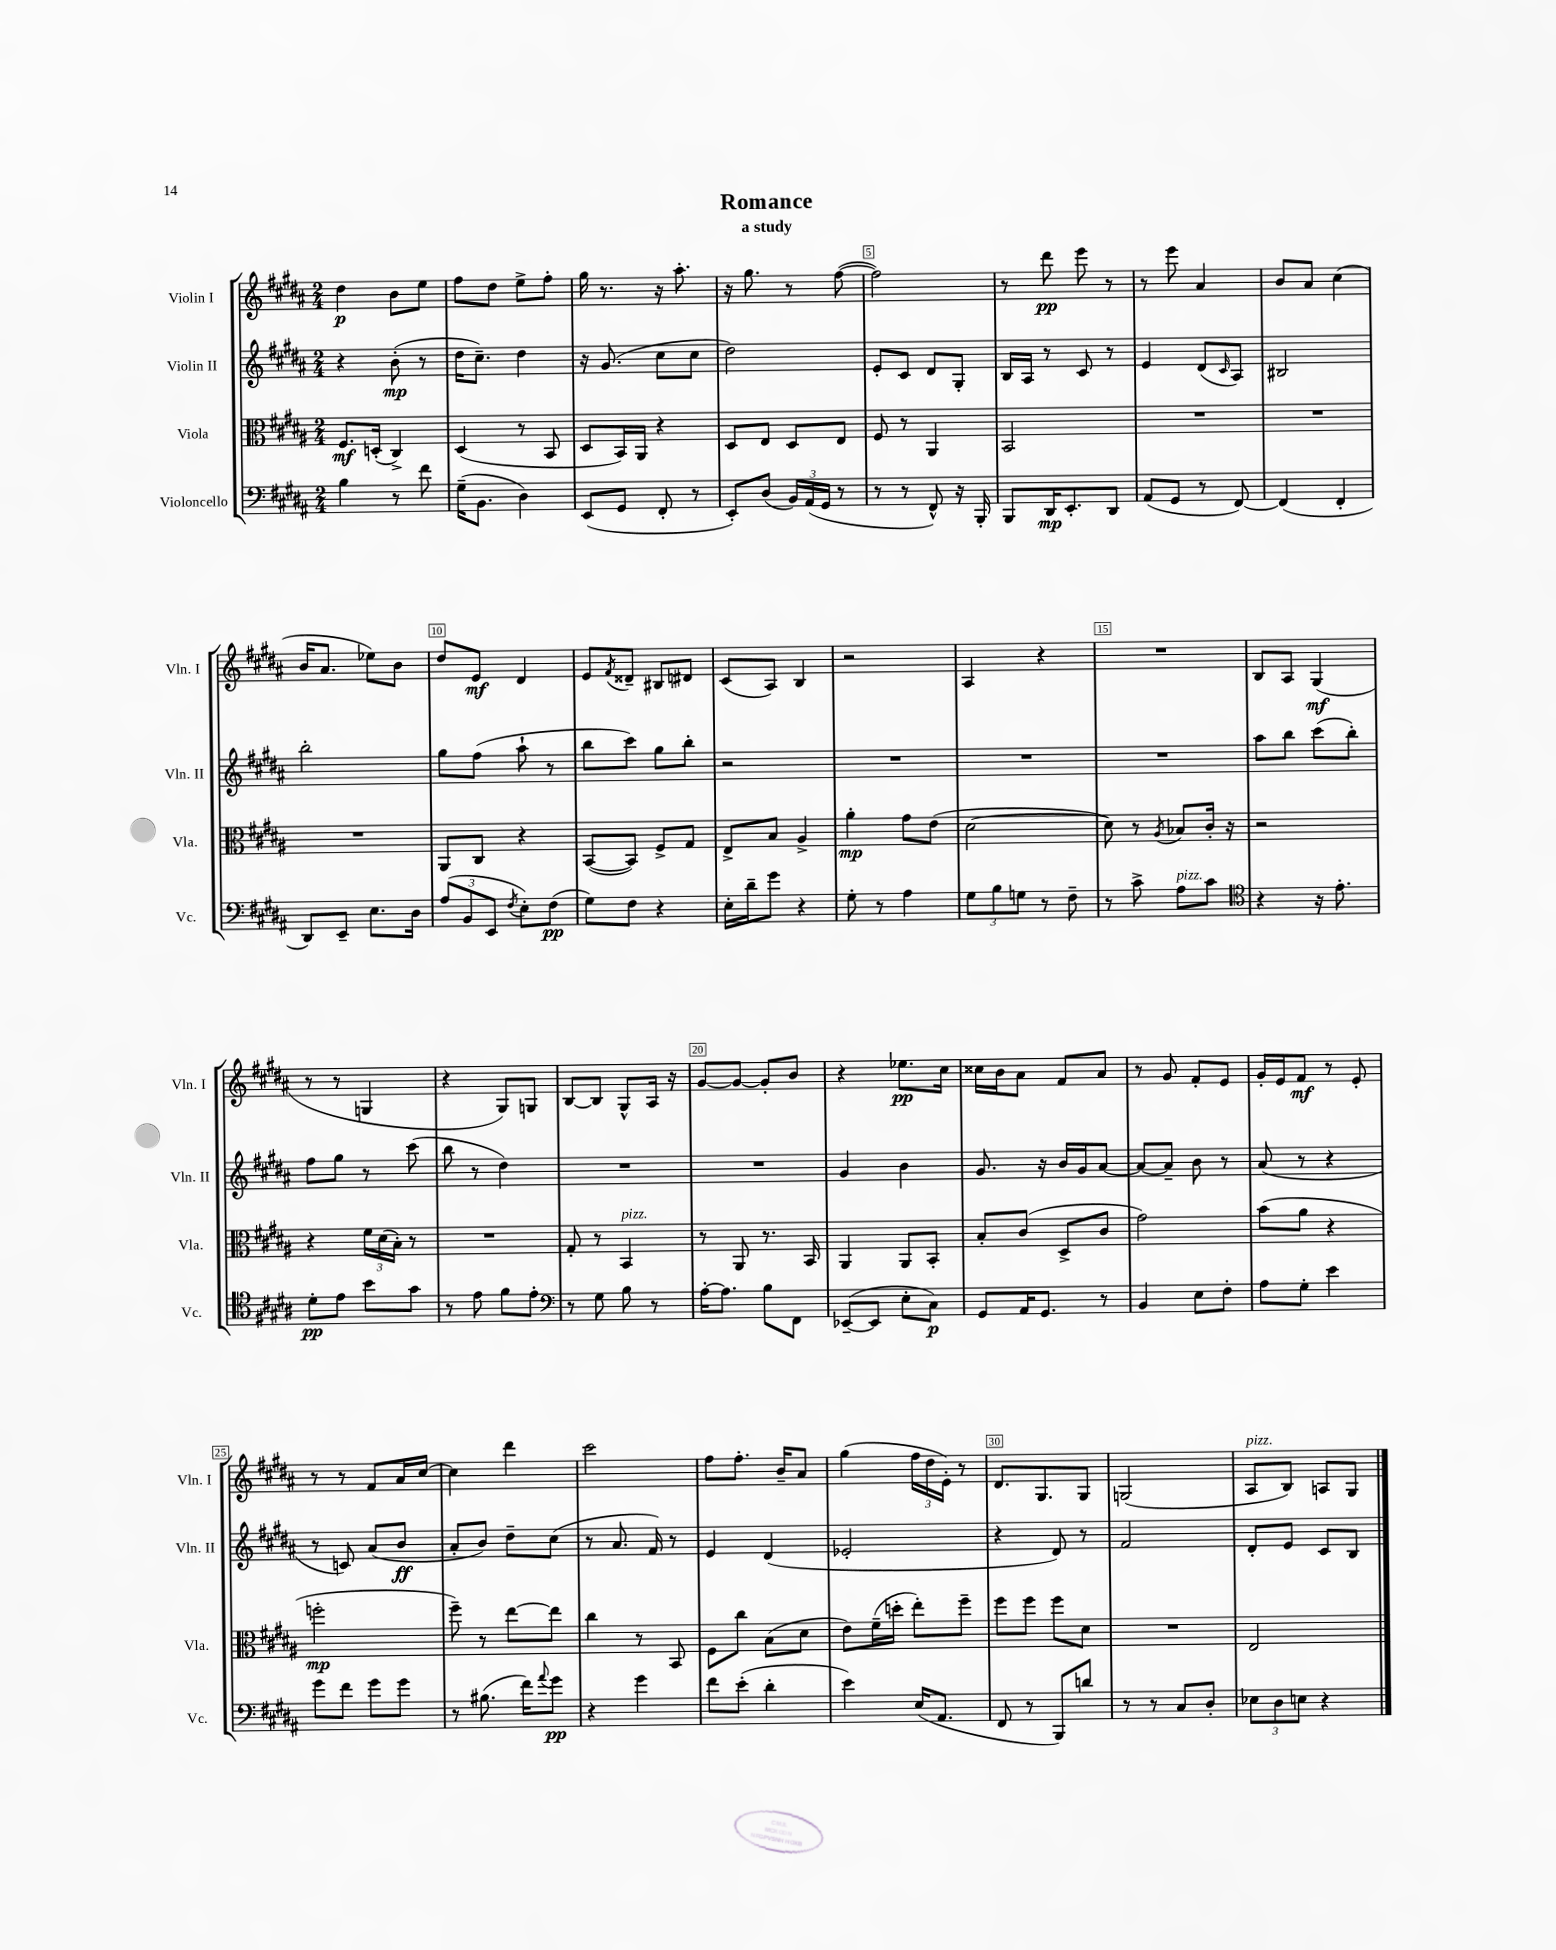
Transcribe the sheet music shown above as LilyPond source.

\header { title = "Romance" subtitle = "a study" }
<<
\new StaffGroup <<
\new Staff = "s0" \with { instrumentName = "Violin I" shortInstrumentName = "Vln. I" } {
    \clef treble \key b \major \numericTimeSignature \time 2/4
    dis''4\p b'8 e''8 |
    fis''8 dis''8 e''8-> fis''8-. |
    gis''16 r8. r16 ais''8.-. |
    r16 gis''8. r8 fis''8~( |
    fis''2) |
    r8 dis'''8\pp e'''8 r8 |
    r8 e'''8 ais'4 |
    b'8 ais'8 cis''4( |
    b'16 ais'8. ees''8) b'8 |
    dis''8 e'8\mf dis'4 |
    e'8 \acciaccatura { fis'8 } disis'8-- bis8 dis'8 |
    cis'8( ais8) b4 |
    r2 |
    ais4 r4 |
    R2 |
    b8 ais8 gis4\mf( |
    r8 r8 g4 |
    r4 gis8) g8 |
    b8~ b8 gis8-^ ais16 r16 |
    gis'8~ gis'8~ gis'8-. b'8 |
    r4 ees''8.\pp cis''16 |
    cisis''16 b'16 ais'8 fis'8 ais'8 |
    r8 gis'8 fis'8-. e'8 |
    gis'16-. e'16 fis'8\mf r8 e'8-. |
    r8 r8 fis'8 ais'16 cis''16~ |
    cis''4 dis'''4 |
    cis'''2 |
    fis''8 fis''8.-. b'16-- ais'8 |
    gis''4( \tuplet 3/2 { fis''16 dis''16 e'16-.) } r8 |
    dis'8. gis8. gis8 |
    g2( |
    ais8^\markup { \italic "pizz." } b8) a8 gis8 \bar "|." |
}
\new Staff = "s1" \with { instrumentName = "Violin II" shortInstrumentName = "Vln. II" } {
    \clef treble \key b \major \numericTimeSignature \time 2/4
    r4 b'8-.\mp( r8 |
    dis''16 cis''8.--) dis''4 |
    r16 gis'8.( cis''8 cis''8 |
    dis''2) |
    e'8-. cis'8 dis'8 gis8-. |
    b16 ais16 r8 cis'8 r8 |
    e'4 dis'8( \grace { cis'16 } ais8) |
    bis2 |
    b''2-. |
    gis''8 fis''8( ais''8-! r8 |
    b''8 cis'''8) gis''8 b''8-. |
    r2 |
    R2 |
    R2 |
    R2 |
    ais''8 b''8 cis'''8( b''8-.) |
    fis''8 gis''8 r8 cis'''8( |
    b''8 r8 dis''4) |
    R2 |
    R2 |
    gis'4 b'4 |
    gis'8. r16 b'16 gis'16 ais'8~ |
    ais'8~ ais'8-- b'8 r8 |
    ais'8( r8 r4 |
    r8 c'8) ais'8( b'8\ff |
    ais'8-. b'8) dis''8-- cis''8( |
    r8 ais'8. fis'16) r8 |
    e'4 dis'4( |
    ees'2-. |
    r4 dis'8) r8 |
    fis'2 |
    dis'8-. e'8 cis'8 b8 \bar "|." |
}
\new Staff = "s2" \with { instrumentName = "Viola" shortInstrumentName = "Vla." } {
    \clef alto \key b \major \numericTimeSignature \time 2/4
    fis8.\mf d16-.( cis4->) |
    dis4( r8 b,8 |
    dis8 b,16) ais,16 r4 |
    dis8 e8 dis8 e8 |
    fis8 r8 ais,4 |
    b,2 |
    R2 |
    R2 |
    R2 |
    ais,8 cis8 r4 |
    b,8~( b,8) fis8-> gis8 |
    e8-> b8 ais4-> |
    ais'4-.\mp gis'8 e'8( |
    dis'2~ |
    dis'8) r8 \acciaccatura { ais8 } bes8 cis'16-. r16 |
    r2 |
    r4 \tuplet 3/2 { fis'16 dis'16( b16-.) } r8 |
    R2 |
    gis8-. r8 b,4^\markup { \italic "pizz." } |
    r8 ais,8 r8. b,16 |
    ais,4 ais,8 b,8-. |
    b8-. cis'8( dis8-> cis'8 |
    gis'2) |
    b'8( ais'8 r4 |
    f''2-.\mp |
    fis''8--) r8 e''8~ e''8 |
    cis''4 r8 b,8 |
    fis8 cis''8 b8( dis'8 |
    e'8) fis'16--( d''16-. e''8-.) fis''8-- |
    fis''8 fis''8 fis''8 dis'8 |
    R2 |
    e2 \bar "|." |
}
\new Staff = "s3" \with { instrumentName = "Violoncello" shortInstrumentName = "Vc." } {
    \clef bass \key b \major \numericTimeSignature \time 2/4
    b4 r8 fis'8 |
    gis16--( b,8. dis4) |
    e,8( gis,8 fis,8-. r8 |
    e,8-.) dis8( \tuplet 3/2 { b,16) ais,16( gis,16 } r8 |
    r8 r8 fis,8-^) r16 b,,16-. |
    b,,8 dis,16\mp e,8.-. dis,8 |
    ais,8( gis,8 r8 fis,8~) |
    fis,4( fis,4-. |
    dis,8) e,8-- e8. dis16 |
    \tuplet 3/2 { ais8( b,8 e,8 } \acciaccatura { fis8 } e8-.) fis8\pp( |
    gis8) fis8 r4 |
    e16-. dis'16-- gis'8 r4 |
    gis8-. r8 ais4 |
    \tuplet 3/2 { gis8 b8 g8 } r8 fis8-- |
    r8 cis'8-> ais8^\markup { \italic "pizz." } cis'8 |
    \clef tenor r4 r16 e'8.-. |
    dis'8-.\pp e'8 b'8 gis'8 |
    r8 e'8 fis'8 e'8-. |
    \clef bass r8 gis8 b8 r8 |
    ais16~-. ais8. b8 fis,8 |
    ees,8~--( ees,8 e8-. cis8\p) |
    gis,8 ais,16 gis,8. r8 |
    b,4 e8 fis8-. |
    ais8 gis8-. e'4 |
    gis'8 fis'8 gis'8 gis'8 |
    r8 bis8.( fis'16) \appoggiatura { ais'8 } gis'8\pp |
    r4 gis'4 |
    fis'8 e'8-.( dis'4-. |
    e'4) e16( ais,8. |
    fis,8 r8 b,,8) d'8 |
    r8 r8 cis8 dis8-. |
    \tuplet 3/2 { ees8 dis8 e8 } r4 \bar "|." |
}
>>
>>
\layout { \context { \Score \override BarNumber.break-visibility = ##(#f #t #t) barNumberVisibility = #(every-nth-bar-number-visible 5) \override BarNumber.stencil = #(make-stencil-boxer 0.1 0.3 ly:text-interface::print) } }
